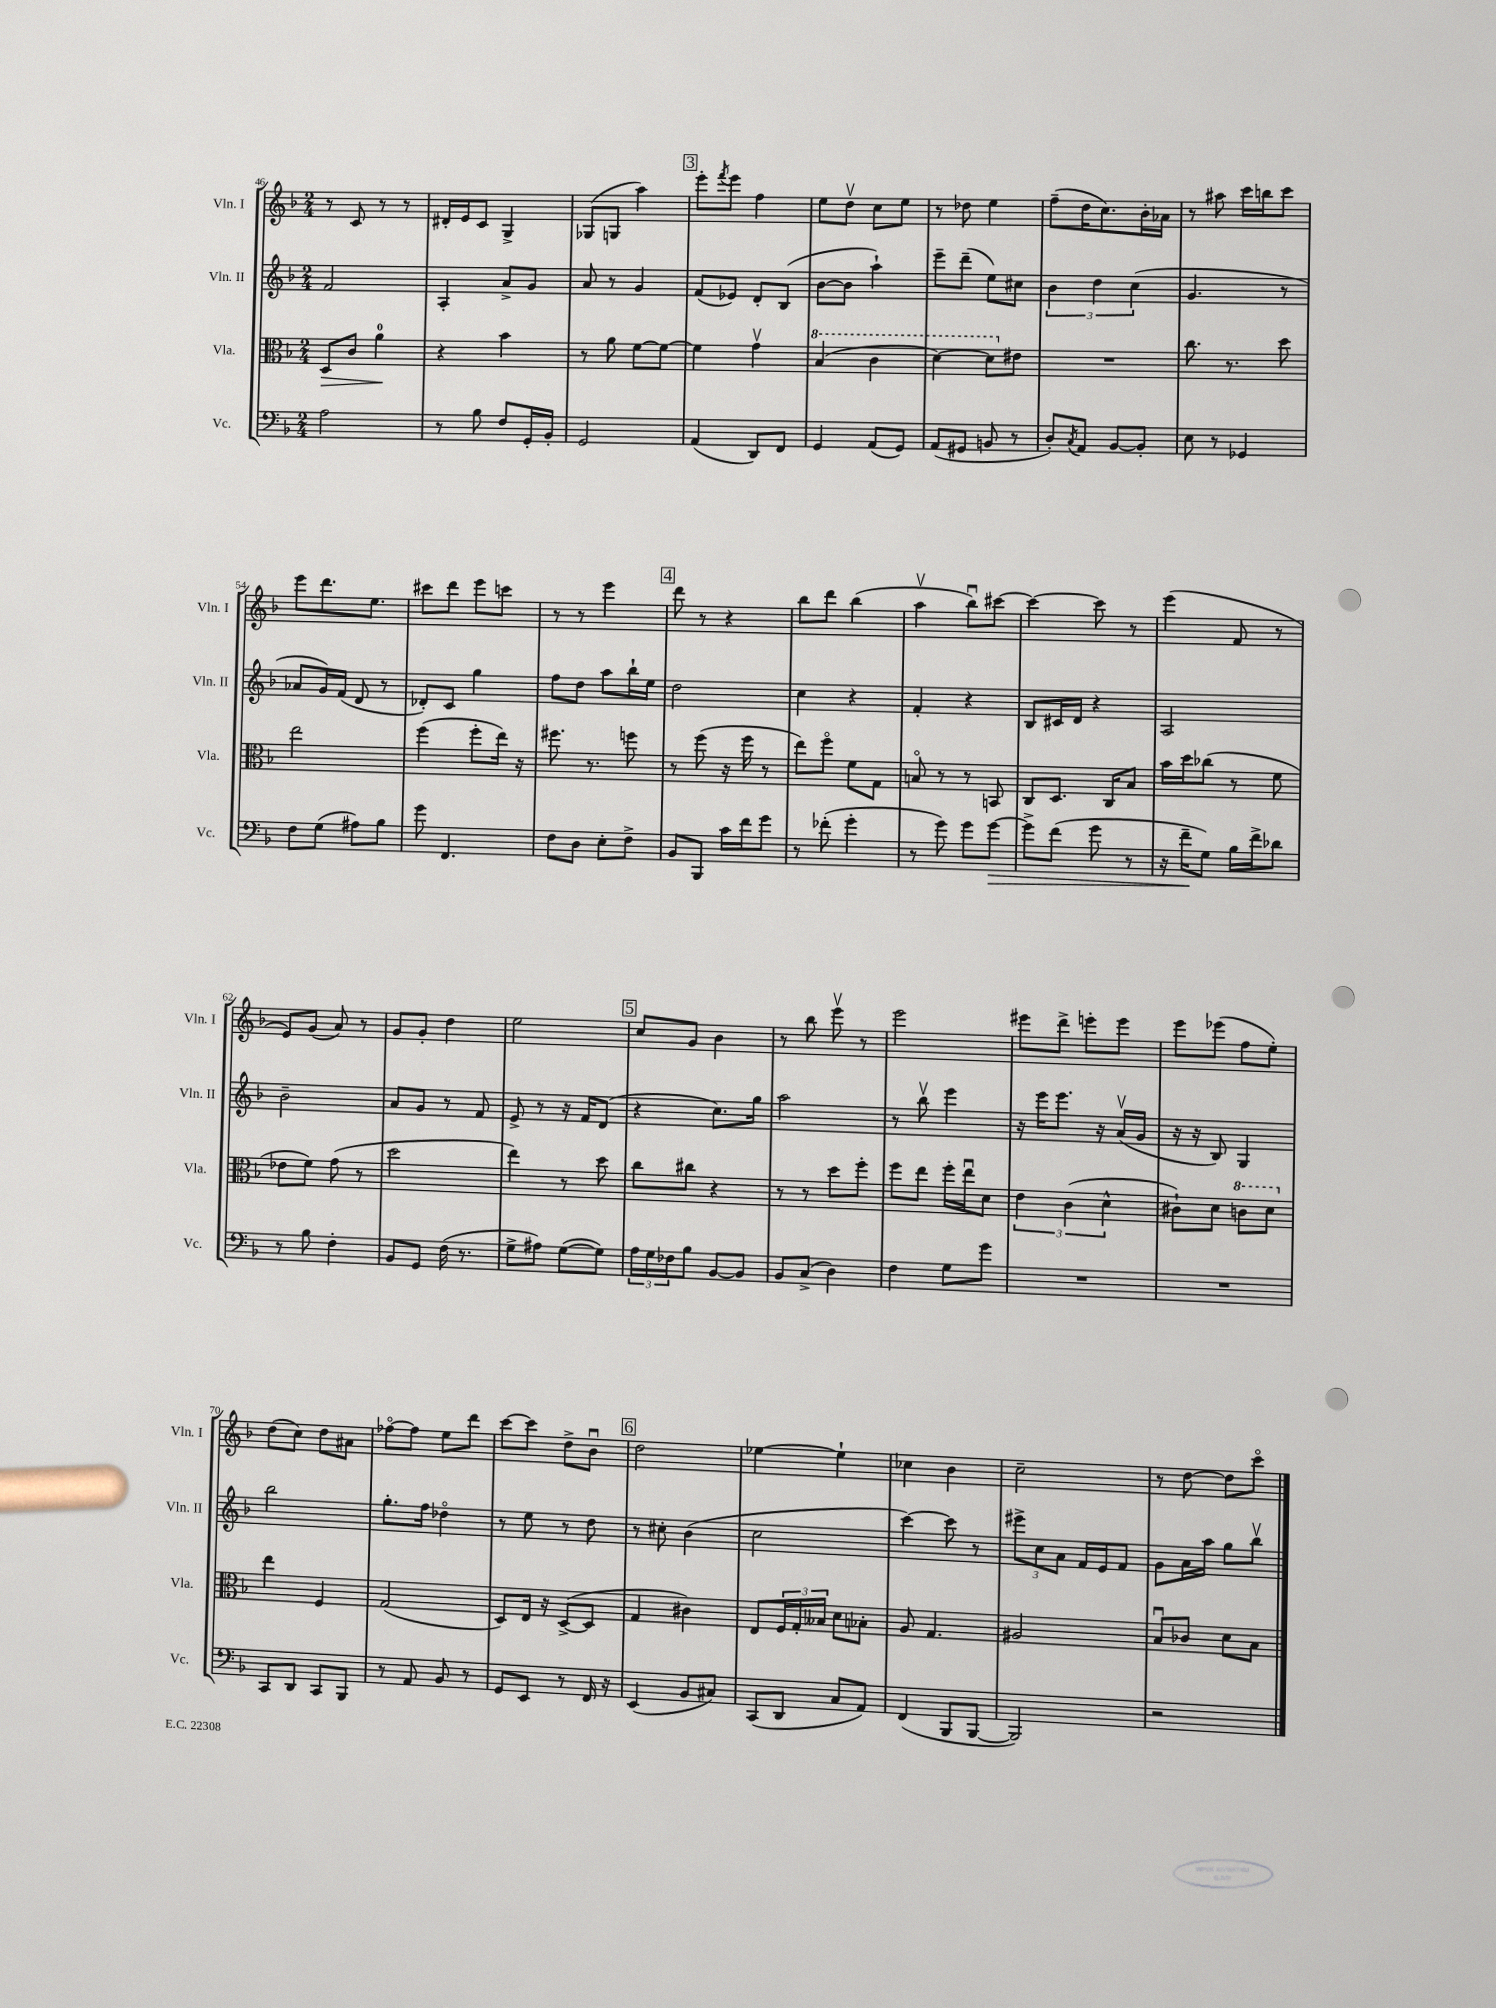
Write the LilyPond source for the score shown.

<<
\new StaffGroup <<
\new Staff = "s0" \with { instrumentName = "Vln. I" shortInstrumentName = "Vln. I" } {
    \clef treble \key f \major \numericTimeSignature \time 2/4
    r8 c'8 r8 r8 |
    dis'16-. e'16 c'8 g4-> |
    ges8( g8 a''4) |
    \mark \markup { \box "3" } e'''8-. \acciaccatura { f'''8 } e'''8 f''4 |
    e''8 d''8\upbow c''8 e''8 |
    r8 des''8 e''4 |
    f''8--( d''16 c''8.) bes'16-. aes'16 |
    r8 ais''8 c'''16 b''16 c'''8 |
    e'''8 d'''8. e''8. |
    cis'''8 d'''8 e'''8 c'''8 |
    r8 r8 e'''4 |
    \mark \markup { \box "4" } d'''8 r8 r4 |
    bes''8 d'''8 bes''4( |
    a''4\upbow bes''8\downbow) cis'''8~ |
    cis'''4~ cis'''8 r8 |
    e'''4( f'8 r8 |
    e'8) g'8( a'8) r8 |
    g'8 g'8-. d''4 |
    e''2 |
    \mark \markup { \box "5" } c''8 g'8 bes'4 |
    r8 bes''8 e'''8\upbow r8 |
    e'''2 |
    eis'''8 d'''8-> e'''8-. e'''8 |
    e'''8 ees'''8( f''8 e''8-.) |
    d''8( c''8) d''8 ais'8 |
    fes''8~\flageolet fes''8 e''8 d'''8 |
    c'''8~ c'''8 d''8-> bes'8\downbow |
    \mark \markup { \box "6" } d''2 |
    ees''4~ ees''4-! |
    ces''4 bes'4 |
    c''2-- |
    r8 d''8~ d''8 c'''8\flageolet \bar "|." |
}
\new Staff = "s1" \with { instrumentName = "Vln. II" shortInstrumentName = "Vln. II" } {
    \clef treble \key f \major \numericTimeSignature \time 2/4
    f'2 |
    a4-. a'8-> g'8 |
    a'8 r8 g'4 |
    \mark \markup { \box "3" } f'8( ees'8) d'8-. bes8( |
    bes'8~ bes'8 a''4-!) |
    e'''8-- d'''8--( e''8) cis''8 |
    \tuplet 3/2 { bes'4 d''4 c''4( } |
    g'4. r8 |
    aes'8 g'16) f'16( d'8 r8 |
    des'8-.) c'8 g''4 |
    f''8 d''8 a''8 bes''16-! e''16 |
    \mark \markup { \box "4" } d''2 |
    c''4 r4 |
    f'4-. r4 |
    bes8 cis'16 d'16 r4 |
    a2 |
    bes'2-- |
    a'8 g'8 r8 f'8 |
    e'8-> r8 r16 f'16 d'8( |
    \mark \markup { \box "5" } r4 c''8.) g''16 |
    a''2 |
    r8 bes''8\upbow e'''4 |
    r16 e'''16 e'''8. r16 a'16\upbow( g'16 |
    r16 r16 bes8) g4 |
    bes''2 |
    g''8.-. f''16 des''4\flageolet |
    r8 e''8 r8 d''8 |
    \mark \markup { \box "6" } r8 cis''8-. bes'4( |
    c''2 |
    c'''4~) c'''8 r8 |
    \tuplet 3/2 { eis'''8-> c''8 a'8 } f'16 e'16 f'8 |
    g'8 a'16 a''16 g''8 bes''8\upbow \bar "|." |
}
\new Staff = "s2" \with { instrumentName = "Vla." shortInstrumentName = "Vla." } {
    \clef alto \key f \major \numericTimeSignature \time 2/4
    d8\> c'8 a'4-0\! |
    r4 bes'4 |
    r8 a'8 f'8~ f'8~ |
    \mark \markup { \box "3" } f'4 g'4\upbow |
    \ottava #1 bes'4( c''4 |
    d''4~) d''8 \ottava #0 eis'8 |
    R2 |
    c''8. r8. d''8 |
    e''2 |
    f''4( f''8-. e''16) r16 |
    fis''8. r8. f''8 |
    \mark \markup { \box "4" } r8 f''8( r16 f''16 r8 |
    e''8) f''8\flageolet f'8 g8 |
    b8\flageolet r8 r8 b,8 |
    c8 d8. c16 bes8 |
    bes'16 d''16 ces''8( r8 f'8 |
    ees'8 f'8) g'8( r8 |
    d''2 |
    e''4) r8 d''8 |
    \mark \markup { \box "5" } c''8 cis''8 r4 |
    r8 r8 d''8 f''8-. |
    f''8 e''8 f''16-. e''16\downbow d'8 |
    \tuplet 3/2 { e'4 c'4( d'4-^ } |
    cis'8-!) d'8 \ottava #1 c''!8 d''8 \ottava #0 |
    e''4 f4 |
    g2( |
    d8) e16 r16 d8~->( d8 |
    \mark \markup { \box "6" } g4 cis'4) |
    e8 \tuplet 3/2 { f16 g16-. beses16 } d'8 bes8-. |
    a8 g4. |
    ais2 |
    bes8\downbow ces'8 d'8 bes8 \bar "|." |
}
\new Staff = "s3" \with { instrumentName = "Vc." shortInstrumentName = "Vc." } {
    \clef bass \key f \major \numericTimeSignature \time 2/4
    a2 |
    r8 bes8 f8 g,16-. bes,16-. |
    g,2 |
    \mark \markup { \box "3" } a,4( d,8) f,8 |
    g,4 a,8( g,8) |
    a,8( gis,8 b,8 r8 |
    d8-.) \acciaccatura { c8 } a,8 bes,8~ bes,8-. |
    e8 r8 ges,4 |
    f8 g8( ais8) bes8 |
    g'8 f,4. |
    f8 d8 e8-. f8-> |
    \mark \markup { \box "4" } bes,8 bes,,8 c'16 f'16 g'8 |
    r8 fes'8-.( g'4-. |
    r8 g'8) g'8 g'8~\> |
    g'8-> f'8( g'8 r8 |
    r16 f'16--\! g8) bes16 f'16-> des'8 |
    r8 bes8 f4-. |
    bes,8 g,8 f16( r8. |
    g8-> ais8) g8~( g8) |
    \mark \markup { \box "5" } \tuplet 3/2 { a16 g16 fes16 } bes8 bes,8~ bes,8 |
    bes,8 c8->( d4) |
    f4 g8 g'8 |
    R2 |
    R2 |
    c,8 d,8 c,8 bes,,8 |
    r8 a,8 bes,8 r8 |
    g,8 e,8 r8 f,16 r16 |
    \mark \markup { \box "6" } e,4( bes,8 cis8) |
    c,8( d,8 c8 a,8) |
    f,4( bes,,8 bes,,8~ |
    bes,,2) |
    r2 \bar "|." |
}
>>
>>
\layout { \context { \Score currentBarNumber = #46 } }
